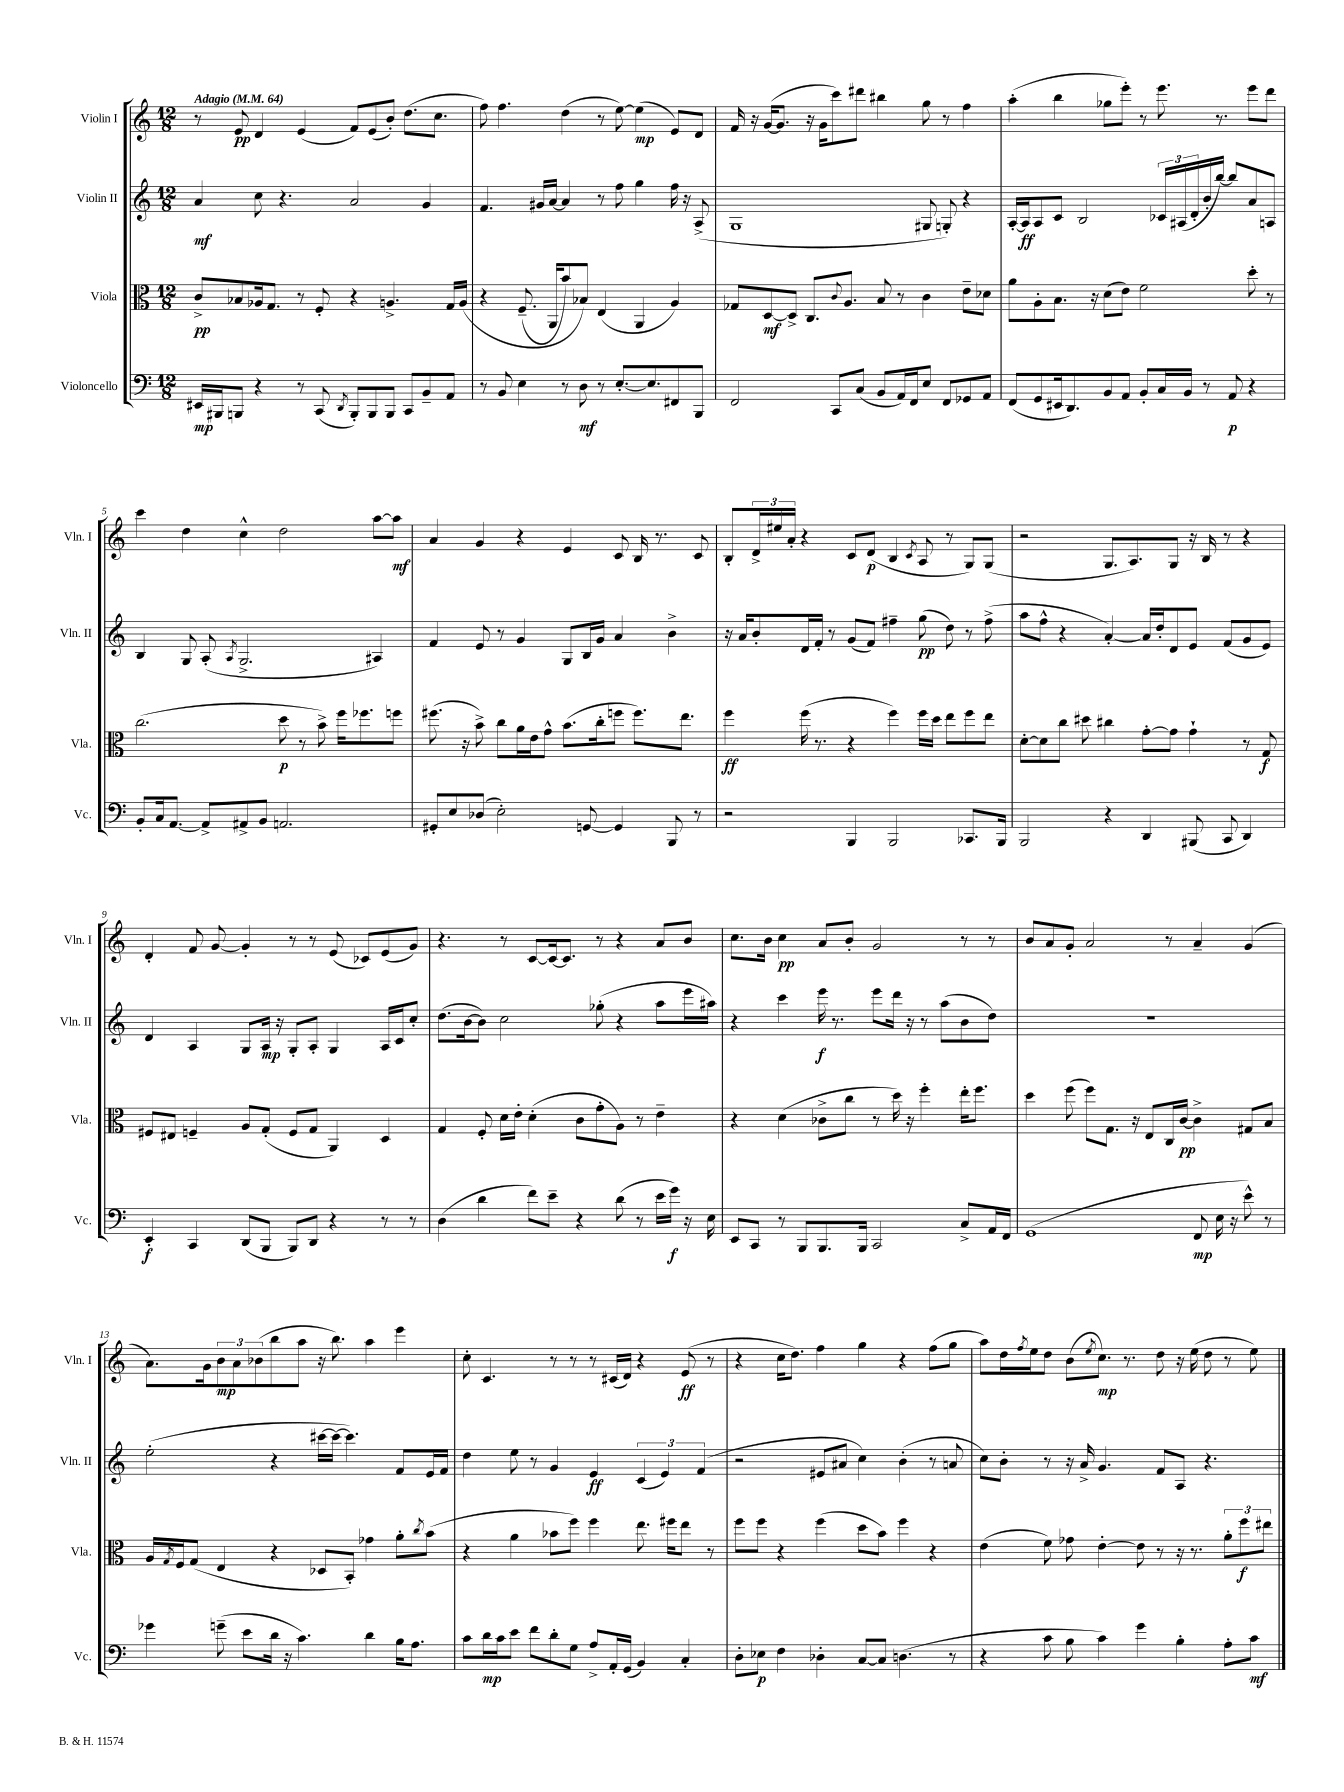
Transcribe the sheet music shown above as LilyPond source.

<<
\new StaffGroup <<
\new Staff = "s0" \with { instrumentName = "Violin I" shortInstrumentName = "Vln. I" } {
    \clef treble \key c \major \numericTimeSignature \time 12/8 \tempo "Adagio" 4 = 64
    r8 e'8\pp d'4 e'4( f'8) e'8( b'8-.) d''8.( c''8. |
    f''8) f''4. d''4( r8 e''8~) e''4\mp( e'8) d'8 |
    f'16 r16 g'16~( g'8. r16 g'16 c'''8) dis'''8 bis''4 g''8 r8 f''4 |
    a''4-.( b''4 ges''8 e'''8-.) r8 e'''8. r8. e'''8 d'''8 |
    c'''4 d''4 c''4-^ d''2 a''8~ a''8\mf |
    a'4 g'4 r4 e'4 c'8 b16 r8. c'8 |
    b8-. \tuplet 3/2 { d'16-> eis''16 a'16-. } r4 c'8 d'8\p( b4 \acciaccatura { c'8 } a8 r8 g8) g8( |
    r2 g8. a8.) g8 r16 b16 r8 r4 |
    d'4-. f'8 g'8~ g'4-. r8 r8 e'8( ces'8) e'8( g'8) |
    r4. r8 c'8~ c'16~ c'8. r8 r4 a'8 b'8 |
    c''8. b'16 c''4\pp a'8 b'8-. g'2 r8 r8 |
    b'8 a'8 g'8-. a'2 r8 a'4-- g'4( |
    a'8.) g'16 \tuplet 3/2 { b'8\mp a'8 bes'8( } b''8 a''8 r16 b''8.) a''4 e'''4 |
    c''8-. c'4. r8 r8 r8 cis'16( d'16) r4 e'8\ff( r8 |
    r4 c''16 d''8.) f''4 g''4 r4 f''8( g''8 |
    a''8) d''16 \acciaccatura { f''8 } e''16 d''8 b'8( \acciaccatura { e''8 } c''8.\mp) r8. d''8 r16 e''16( d''8 r8 e''8) \bar "|." |
}
\new Staff = "s1" \with { instrumentName = "Violin II" shortInstrumentName = "Vln. II" } {
    \clef treble \key c \major \numericTimeSignature \time 12/8
    a'4\mf c''8 r4. a'2 g'4 |
    f'4. gis'16 a'16~ a'4 r8 f''8 g''4 f''16 r16 a8->( |
    g1 gis8 g8-.) r4 |
    a16~-. a16\ff a8 c'8 b2 \tuplet 3/2 { ces'16 ais16( d'16-. } b'16-. b''16~) b''8 a'8 a8 |
    b4 g8 a8-.( \acciaccatura { a8 } g2.-> ais4) |
    f'4 e'8 r8 g'4 g8 b16 g'16 a'4 b'4-> |
    r16 a'16 b'8-. d'16 f'16-. r8 g'8( f'8) fis''4-- g''8\pp( d''8) r8 fis''8->( |
    a''8 f''8-^ r4 a'4~-.) a'16 d''16-. d'8 e'8 f'8( g'8 e'8) |
    d'4 a4 g8 a16\mp r16 g8-. a8-. g4 a16 c'16 c''8-. |
    d''8.( b'16~ b'8) c''2 ges''8-.( r4 a''8 e'''16 ais''16) |
    r4 c'''4 e'''16\f r8. e'''8 d'''16 r16 r8 a''8( b'8 d''8) |
    R1. |
    e''2-.( r4 cis'''16~ cis'''16~ cis'''4.) f'8 e'16 f'16 |
    d''4 e''8 r8 g'4 e'4\ff \tuplet 3/2 { c'4( e'4) f'4( } |
    r2 eis'8 ais'8 c''4) b'4-.( r8 a'8 |
    c''8) b'8-. r8 r16 a'16-> g'4. f'8 a8 r4. \bar "|." |
}
\new Staff = "s2" \with { instrumentName = "Viola" shortInstrumentName = "Vla." } {
    \clef alto \key c \major \numericTimeSignature \time 12/8
    c'8->\pp bes8 aes16 g8. r8 f8-. r4 a4.-> g16 a16\( |
    r4 f8.--( a,16 b'8) bes8\) e4( a,4 a4) |
    ges8 d8~\mf d8-> c8. \appoggiatura { c'8 } a8. b8 r8 c'4 e'8-- des'8 |
    a'8 a8-. b8. r16 d'8( e'8) f'2 d''8-. r8 |
    c''2.( d''8\p r8 b'8->) f''16 fes''8. f''8 |
    fis''8.( r16 b'8->) c''8 a'16 e'16 g'8-^ b'8.( c''16-. f''8 f''8.) e''8. |
    f''4\ff f''16( r8. r4 f''4) f''16 d''16 e''8 f''8 e''8 |
    d'8~-. d'8 c''8 dis''8 cis''4 g'8~-. g'8 g'4-! r8 g8\f |
    fis8 eis8 f4-- a8 g8-.( f8 g8 a,4) d4 |
    g4 f8-. d'16 e'16-. d'4-.( c'8 g'8-. a8) r8 e'4-- |
    r4 d'4( ces'8-> c''8 r8 d''16) r16 f''4-. e''16-. f''8. |
    d''4 f''8( f''8) g8. r16 e8 c16 c'16~\pp c'4-> gis8 b8 |
    a16 \acciaccatura { g8 } f16 g8( e4 r4 des8 b,8-.) ges'4 a'8-. \acciaccatura { c''8 } b'8( |
    r4 a'4 bes'8 f''8) f''4 e''8. fis''16 e''8 r8 |
    f''8 f''8 r4 f''4( d''8 b'8) f''4 r4 |
    e'4( f'8) ges'8 e'4~-. e'8 r8 r16 r8. \tuplet 3/2 { a'8-. f''8\f eis''8 } \bar "|." |
}
\new Staff = "s3" \with { instrumentName = "Violoncello" shortInstrumentName = "Vc." } {
    \clef bass \key c \major \numericTimeSignature \time 12/8
    eis,16\mp bis,,16 b,,8 r4 r8 c,8( \acciaccatura { d,8 } b,,8-.) b,,8 b,,8 c,8 b,8-- a,8 |
    r8 b,8 e4 r8 d8\mf r8 e8.~-. e8. fis,8 b,,8 |
    f,2 c,8 c8( b,8 a,16) f,16 e8 f,8 ges,8 a,8 |
    f,8( g,8 eis,16 d,8.) b,8 a,8 b,8-. c16 b,16 r8 a,8\p r4 |
    b,8-. c16 a,8.~ a,8-> ais,8-> b,8 a,2. |
    gis,8-. e8 des8( e2-.) g,8~ g,4 b,,8 r8 |
    r2 b,,4 b,,2 ces,8. b,,16 |
    b,,2 r4 d,4 bis,,8( c,8 d,4) |
    e,4-.\f c,4 d,8( b,,8 b,,8) d,8 r4 r8 r8 |
    d4( d'4 f'8) e'8-- r4 d'8( r8 e'16 g'16\f) r16 e16 |
    e,8 c,8 r8 b,,8 b,,8. b,,16 c,2 c8-> a,16 f,16 |
    g,1( f,8\mp e16 r16 e'8-^) r8 |
    ges'4 g'8--( e'8 d'16 r16 c'4.) d'4 b16 a8. |
    c'8 d'16\mp c'16 e'8 f'8 d'8-. g8 a8-> a,16-. g,16( b,4) c4-. |
    d8-. ees8\p f4 des4-. c8~ c8 d4.( r8 |
    r4 c'8 b8 c'4) g'4 b4-. a8-. c'8\mf \bar "|." |
}
>>
>>
